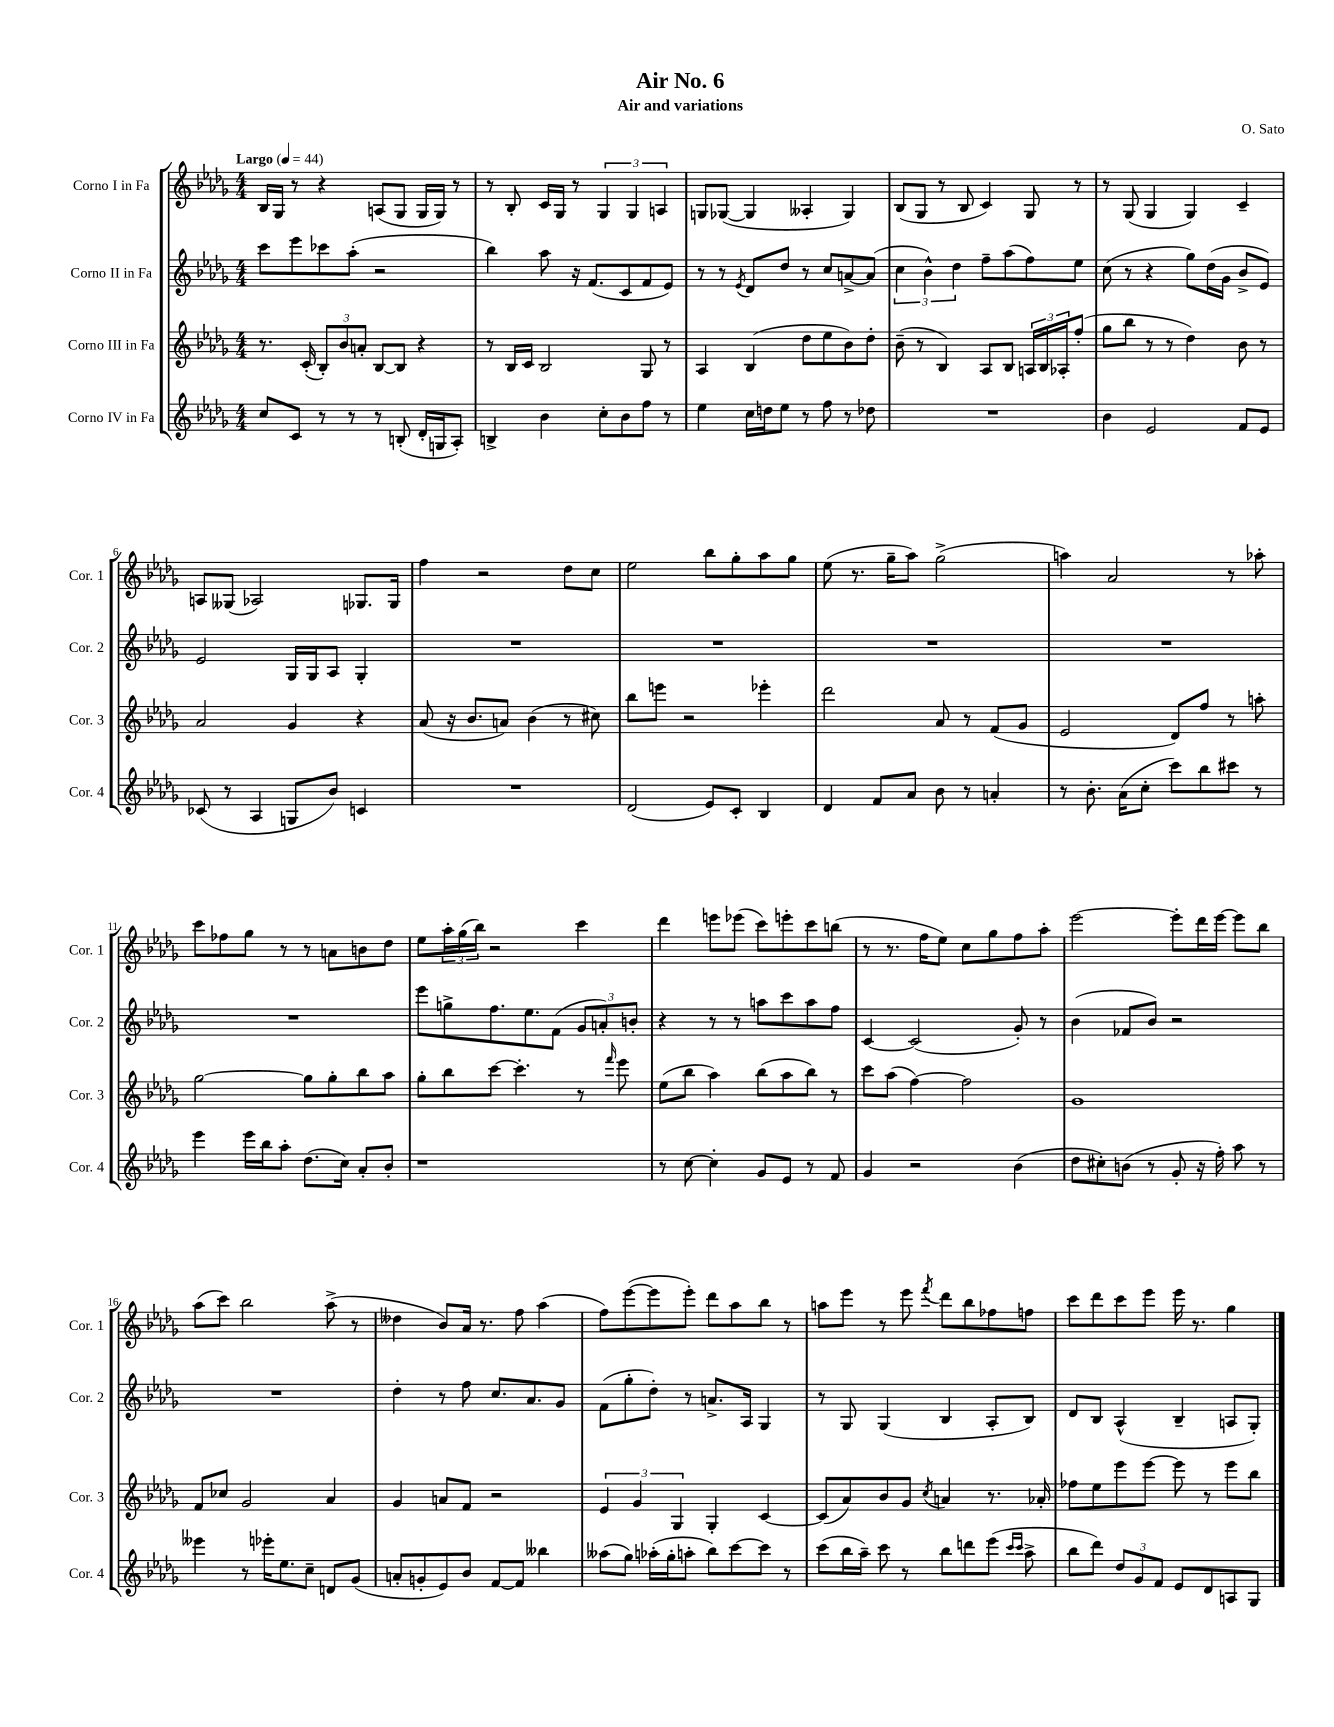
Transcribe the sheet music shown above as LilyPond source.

\header { title = "Air No. 6" composer = "O. Sato" subtitle = "Air and variations" }
<<
\new StaffGroup <<
\new Staff = "s0" \with { instrumentName = "Corno I in Fa" shortInstrumentName = "Cor. 1" } {
    \clef treble \key des \major \numericTimeSignature \time 4/4 \tempo "Largo" 4 = 44
    bes16 ges16 r8 r4 a8( ges8 ges16 ges16) r8 |
    r8 bes8-. c'16 ges16 r8 \tuplet 3/2 { ges4 ges4 a4 } |
    g8 ges8~( ges4 aeses4-. ges4) |
    bes8( ges8 r8 bes8 c'4) ges8 r8 |
    r8 ges8( ges4 ges4) c'4-- |
    a8 geses8( aes2) ges8. ges16 |
    f''4 r2 des''8 c''8 |
    ees''2 bes''8 ges''8-. aes''8 ges''8 |
    ees''8( r8. ges''16-- aes''8) ges''2->( |
    a''4) aes'2 r8 aes''8-. |
    c'''8 fes''8 ges''8 r8 r8 a'8 b'8 des''8 |
    ees''8 \tuplet 3/2 { aes''16-. ges''16( bes''16) } r2 c'''4 |
    des'''4 e'''8 ees'''8( c'''8) e'''8-. c'''8 b''8( |
    r8 r8. f''16 ees''8) c''8 ges''8 f''8 aes''8-. |
    ees'''2~ ees'''8-. des'''16 ees'''16~ ees'''8 bes''8 |
    aes''8( c'''8) bes''2 aes''8->( r8 |
    deses''4 bes'8) aes'16 r8. f''8 aes''4( |
    f''8) ees'''8~( ees'''8 ees'''8-.) des'''8 aes''8 bes''8 r8 |
    a''8 ees'''8 r8 ees'''8 \acciaccatura { f'''8 } des'''8 bes''8 fes''8 f''8 |
    c'''8 des'''8 c'''8 ees'''8 ees'''16 r8. ges''4 \bar "|." |
}
\new Staff = "s1" \with { instrumentName = "Corno II in Fa" shortInstrumentName = "Cor. 2" } {
    \clef treble \key des \major \numericTimeSignature \time 4/4
    c'''8 ees'''8 ces'''8 aes''8-.( r2 |
    bes''4) aes''8 r16 f'8.( c'8 f'8 ees'8) |
    r8 r8 \acciaccatura { ees'8 } des'8 des''8 r8 c''8 a'8~-> a'8( |
    \tuplet 3/2 { c''4 bes'4-^) des''4 } f''8-- aes''8( f''8) ees''8 |
    c''8( r8 r4 ges''8) des''16( ges'16 bes'8-> ees'8) |
    ees'2 ges16 ges16 aes8 ges4-. |
    R1 |
    R1 |
    R1 |
    R1 |
    R1 |
    ees'''8 g''8-> f''8. ees''8. f'8( \tuplet 3/2 { ges'8 a'8-.) b'8-. } |
    r4 r8 r8 a''8 c'''8 a''8 f''8 |
    c'4~ c'2( ges'8-.) r8 |
    bes'4( fes'8 bes'8) r2 |
    R1 |
    des''4-. r8 f''8 c''8. aes'8. ges'8 |
    f'8( ges''8-. des''8-.) r8 a'8.-> aes16 ges4 |
    r8 ges8 ges4( bes4 aes8-. bes8) |
    des'8 bes8 aes4-^( bes4-- a8 ges8-.) \bar "|." |
}
\new Staff = "s2" \with { instrumentName = "Corno III in Fa" shortInstrumentName = "Cor. 3" } {
    \clef treble \key des \major \numericTimeSignature \time 4/4
    r8. c'16-.( \tuplet 3/2 { bes8-.) bes'8 a'8-. } bes8~ bes8 r4 |
    r8 bes16 c'16 bes2 ges8 r8 |
    aes4 bes4( des''8 ees''8 bes'8) des''8-. |
    bes'8--( r8 bes4) aes8 bes8 \tuplet 3/2 { a16 bes16 aes16-. } f''8-.( |
    ges''8 bes''8 r8 r8 des''4) bes'8 r8 |
    aes'2 ges'4 r4 |
    aes'8( r16 bes'8. a'8) bes'4( r8 cis''8) |
    bes''8 e'''8 r2 ees'''4-. |
    des'''2 aes'8 r8 f'8( ges'8 |
    ees'2 des'8) f''8 r8 a''8-. |
    ges''2~ ges''8 ges''8-. bes''8 aes''8 |
    ges''8-. bes''8 c'''8~ c'''4.-. r8 \grace { f'''16 } ees'''8 |
    ees''8( bes''8 aes''4) bes''8( aes''8 bes''8) r8 |
    c'''8 aes''8( f''4~) f''2 |
    ges'1 |
    f'8 ces''8 ges'2 aes'4 |
    ges'4 a'8 f'8 r2 |
    \tuplet 3/2 { ees'4 ges'4 ges4 } ges4-. c'4~ |
    c'8( aes'8) bes'8 ges'8 \acciaccatura { c''8 } a'4 r8. aes'16-. |
    fes''8 ees''8 ees'''8 ees'''8~ ees'''8 r8 ees'''8 bes''8 \bar "|." |
}
\new Staff = "s3" \with { instrumentName = "Corno IV in Fa" shortInstrumentName = "Cor. 4" } {
    \clef treble \key des \major \numericTimeSignature \time 4/4
    c''8 c'8 r8 r8 r8 b8-.( des'16-. g16 aes8-.) |
    b4-> bes'4 c''8-. bes'8 f''8 r8 |
    ees''4 c''16 d''16 ees''8 r8 f''8 r8 des''8 |
    R1 |
    bes'4 ees'2 f'8 ees'8 |
    ces'8( r8 aes4 g8 bes'8) c'4 |
    R1 |
    des'2( ees'8) c'8-. bes4 |
    des'4 f'8 aes'8 bes'8 r8 a'4-. |
    r8 bes'8.-. aes'16( c''8-. c'''8) bes''8 cis'''8 r8 |
    ees'''4 ees'''16 bes''16 aes''8-. des''8.( c''16) aes'8-. bes'8-. |
    r1 |
    r8 c''8~ c''4-. ges'8 ees'8 r8 f'8 |
    ges'4 r2 bes'4( |
    des''8 cis''8-.) b'8( r8 ges'8-. r16 f''16-.) aes''8 r8 |
    eeses'''4 r8 ees'''16-. ees''8. c''8-- d'8 ges'8( |
    a'8-. g'8-. ees'8) bes'8 f'8~ f'8 beses''4 |
    aeses''8( ges''8) aes''16-.( ges''16-. a''8-. bes''8) c'''8~ c'''8 r8 |
    c'''8( bes''16 aes''16--) c'''8 r8 bes''8 d'''8 ees'''8( \grace { c'''16 c'''16 } aes''8-> |
    bes''8 des'''8) \tuplet 3/2 { des''8 ges'8 f'8 } ees'8 des'8 a8 ges8 \bar "|." |
}
>>
>>
